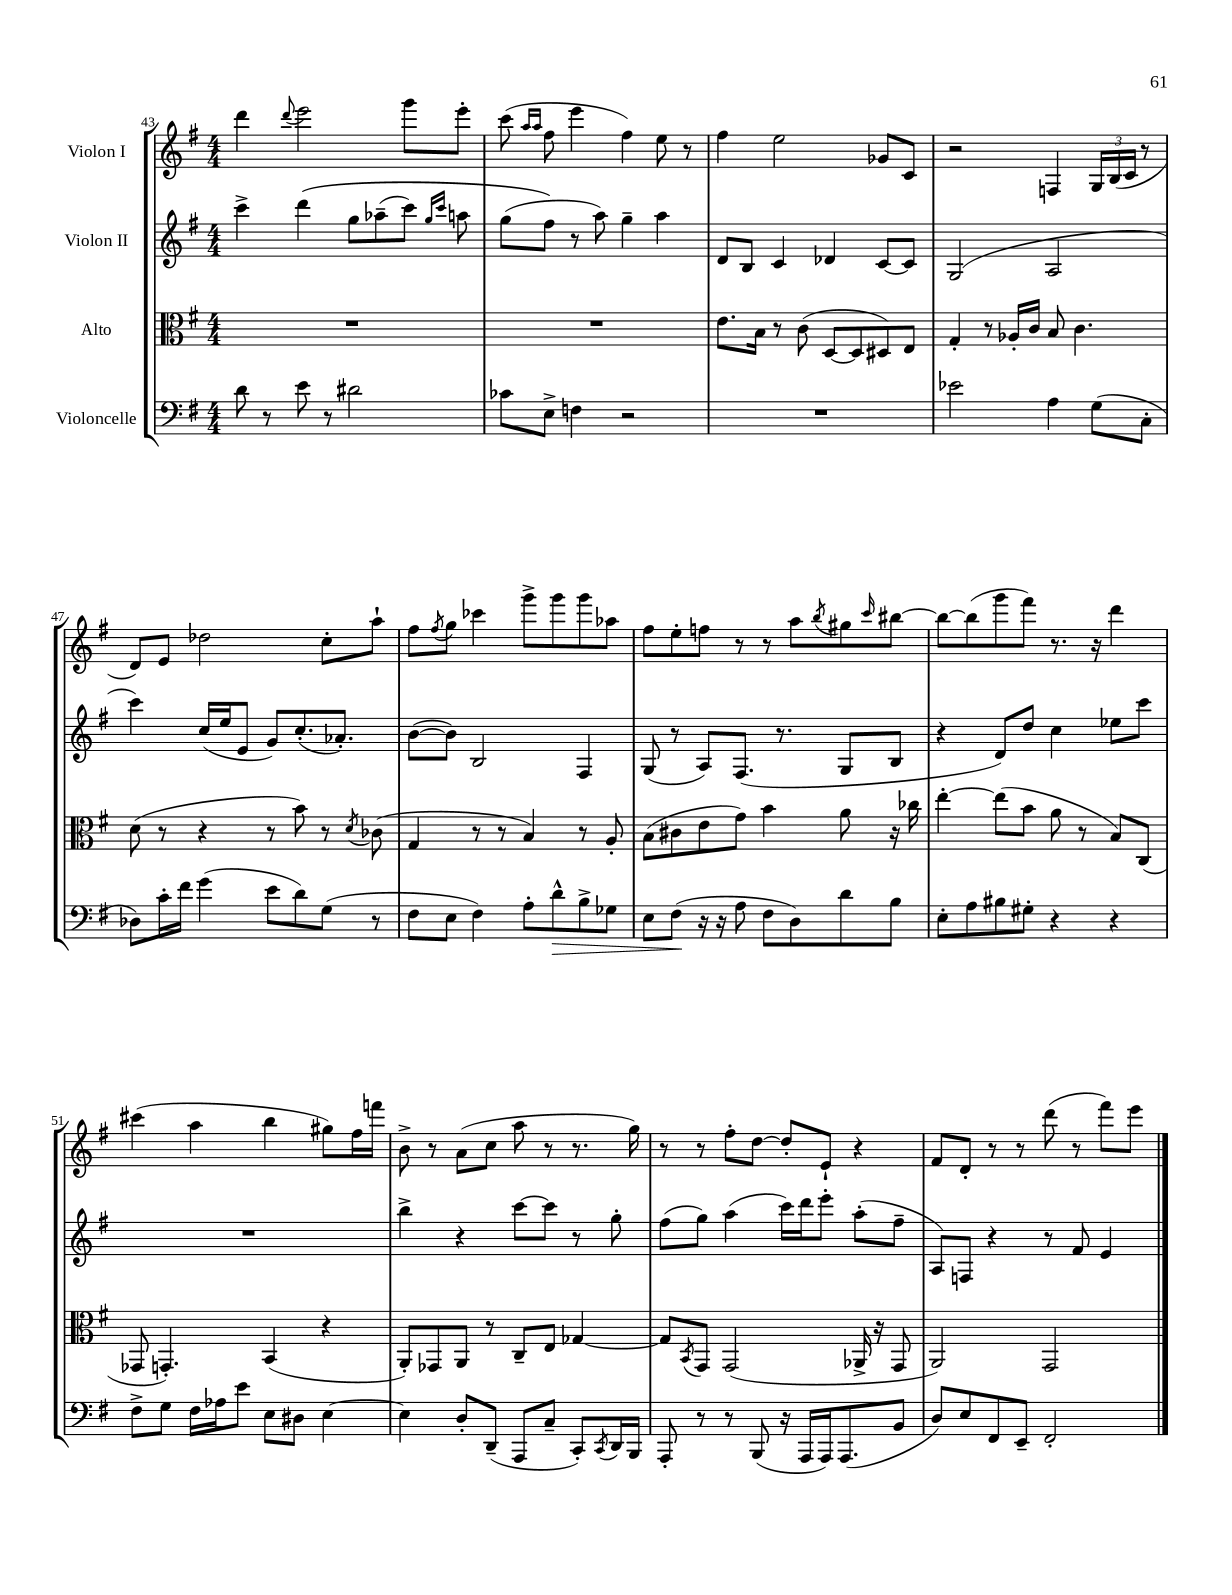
<<
\new StaffGroup <<
\new Staff = "s0" \with { instrumentName = "Violon I" } {
    \clef treble \key g \major \numericTimeSignature \time 4/4
    d'''4 \appoggiatura { d'''8 } e'''2 g'''8 e'''8-. |
    c'''8( \grace { a''16 a''16 } fis''8 e'''4 fis''4) e''8 r8 |
    fis''4 e''2 ges'8 c'8 |
    r2 f4 \tuplet 3/2 { g16 b16( c'16 } r8 |
    d'8) e'8 des''2 c''8-. a''8-! |
    fis''8 \acciaccatura { fis''8 } g''8 ces'''4 g'''8-> g'''8 g'''8 aes''8 |
    fis''8 e''8-. f''8 r8 r8 a''8 \acciaccatura { b''8 } gis''8 \grace { c'''16 } bis''8~ |
    bis''8~ bis''8( g'''8 fis'''8) r8. r16 d'''4 |
    cis'''4( a''4 b''4 gis''8) fis''16 f'''16 |
    b'8-> r8 a'8( c''8 a''8 r8 r8. g''16) |
    r8 r8 fis''8-. d''8~ d''8-. e'8-! r4 |
    fis'8 d'8-. r8 r8 d'''8( r8 fis'''8) e'''8 \bar "|." |
}
\new Staff = "s1" \with { instrumentName = "Violon II" } {
    \clef treble \key g \major \numericTimeSignature \time 4/4
    c'''4-> d'''4\( g''8 aes''8--( c'''8) \grace { g''16 c'''16 } a''8 |
    g''8( fis''8\) r8 a''8) g''4-- a''4 |
    d'8 b8 c'4 des'4 c'8~ c'8 |
    g2( a2 |
    c'''4) c''16( e''16 e'8 g'8) c''8.-.( aes'8.-.) |
    b'8~( b'8) b2 fis4 |
    g8( r8 a8) fis8.( r8. g8 b8 |
    r4 d'8) d''8 c''4 ees''8 c'''8 |
    R1 |
    b''4-> r4 c'''8~ c'''8 r8 g''8-. |
    fis''8( g''8) a''4( c'''16) d'''16 e'''8-. a''8-.( fis''8-- |
    a8) f8 r4 r8 fis'8 e'4 \bar "|." |
}
\new Staff = "s2" \with { instrumentName = "Alto" } {
    \clef alto \key g \major \numericTimeSignature \time 4/4
    R1 |
    R1 |
    e'8. b16 r8 c'8( d8~ d8 dis8) e8 |
    g4-. r8 aes16-. c'16 b8 c'4. |
    d'8( r8 r4 r8 b'8) r8 \acciaccatura { d'8 } ces'8( |
    g4 r8 r8 b4) r8 a8-. |
    b8( cis'8 e'8 g'8) b'4 a'8 r16 ces''16 |
    e''4~-. e''8( b'8 a'8 r8 b8) c8( |
    ges,8 g,4.-.) b,4( r4 |
    a,8-.) ges,8 a,8 r8 c8-- e8 ges4~ |
    ges8 \acciaccatura { b,8 } g,8 g,2( aes,16-> r16 g,8 |
    a,2) g,2 \bar "|." |
}
\new Staff = "s3" \with { instrumentName = "Violoncelle" } {
    \clef bass \key g \major \numericTimeSignature \time 4/4
    d'8 r8 e'8 r8 dis'2 |
    ces'8 e8-> f4 r2 |
    R1 |
    ees'2 a4 g8( c8-. |
    des8) c'16-. fis'16 g'4( e'8 d'8) g8( r8 |
    fis8 e8 fis4) a8-. d'8-^\> b8-> ges8 |
    e8 fis8\!( r16 r16 a8 fis8 d8) d'8 b8 |
    e8-. a8 bis8 gis8-. r4 r4 |
    fis8-> g8 fis16 aes16 e'8 e8 dis8 e4~ |
    e4 d8-. d,8--( a,,8 c8-- c,8-.) \acciaccatura { c,8 } d,16 b,,16 |
    a,,8-. r8 r8 b,,8( r16 a,,16 a,,16) a,,8.( b,8 |
    d8) e8 fis,8 e,8-- fis,2-. \bar "|." |
}
>>
>>
\layout { \context { \Score currentBarNumber = #43 } }
